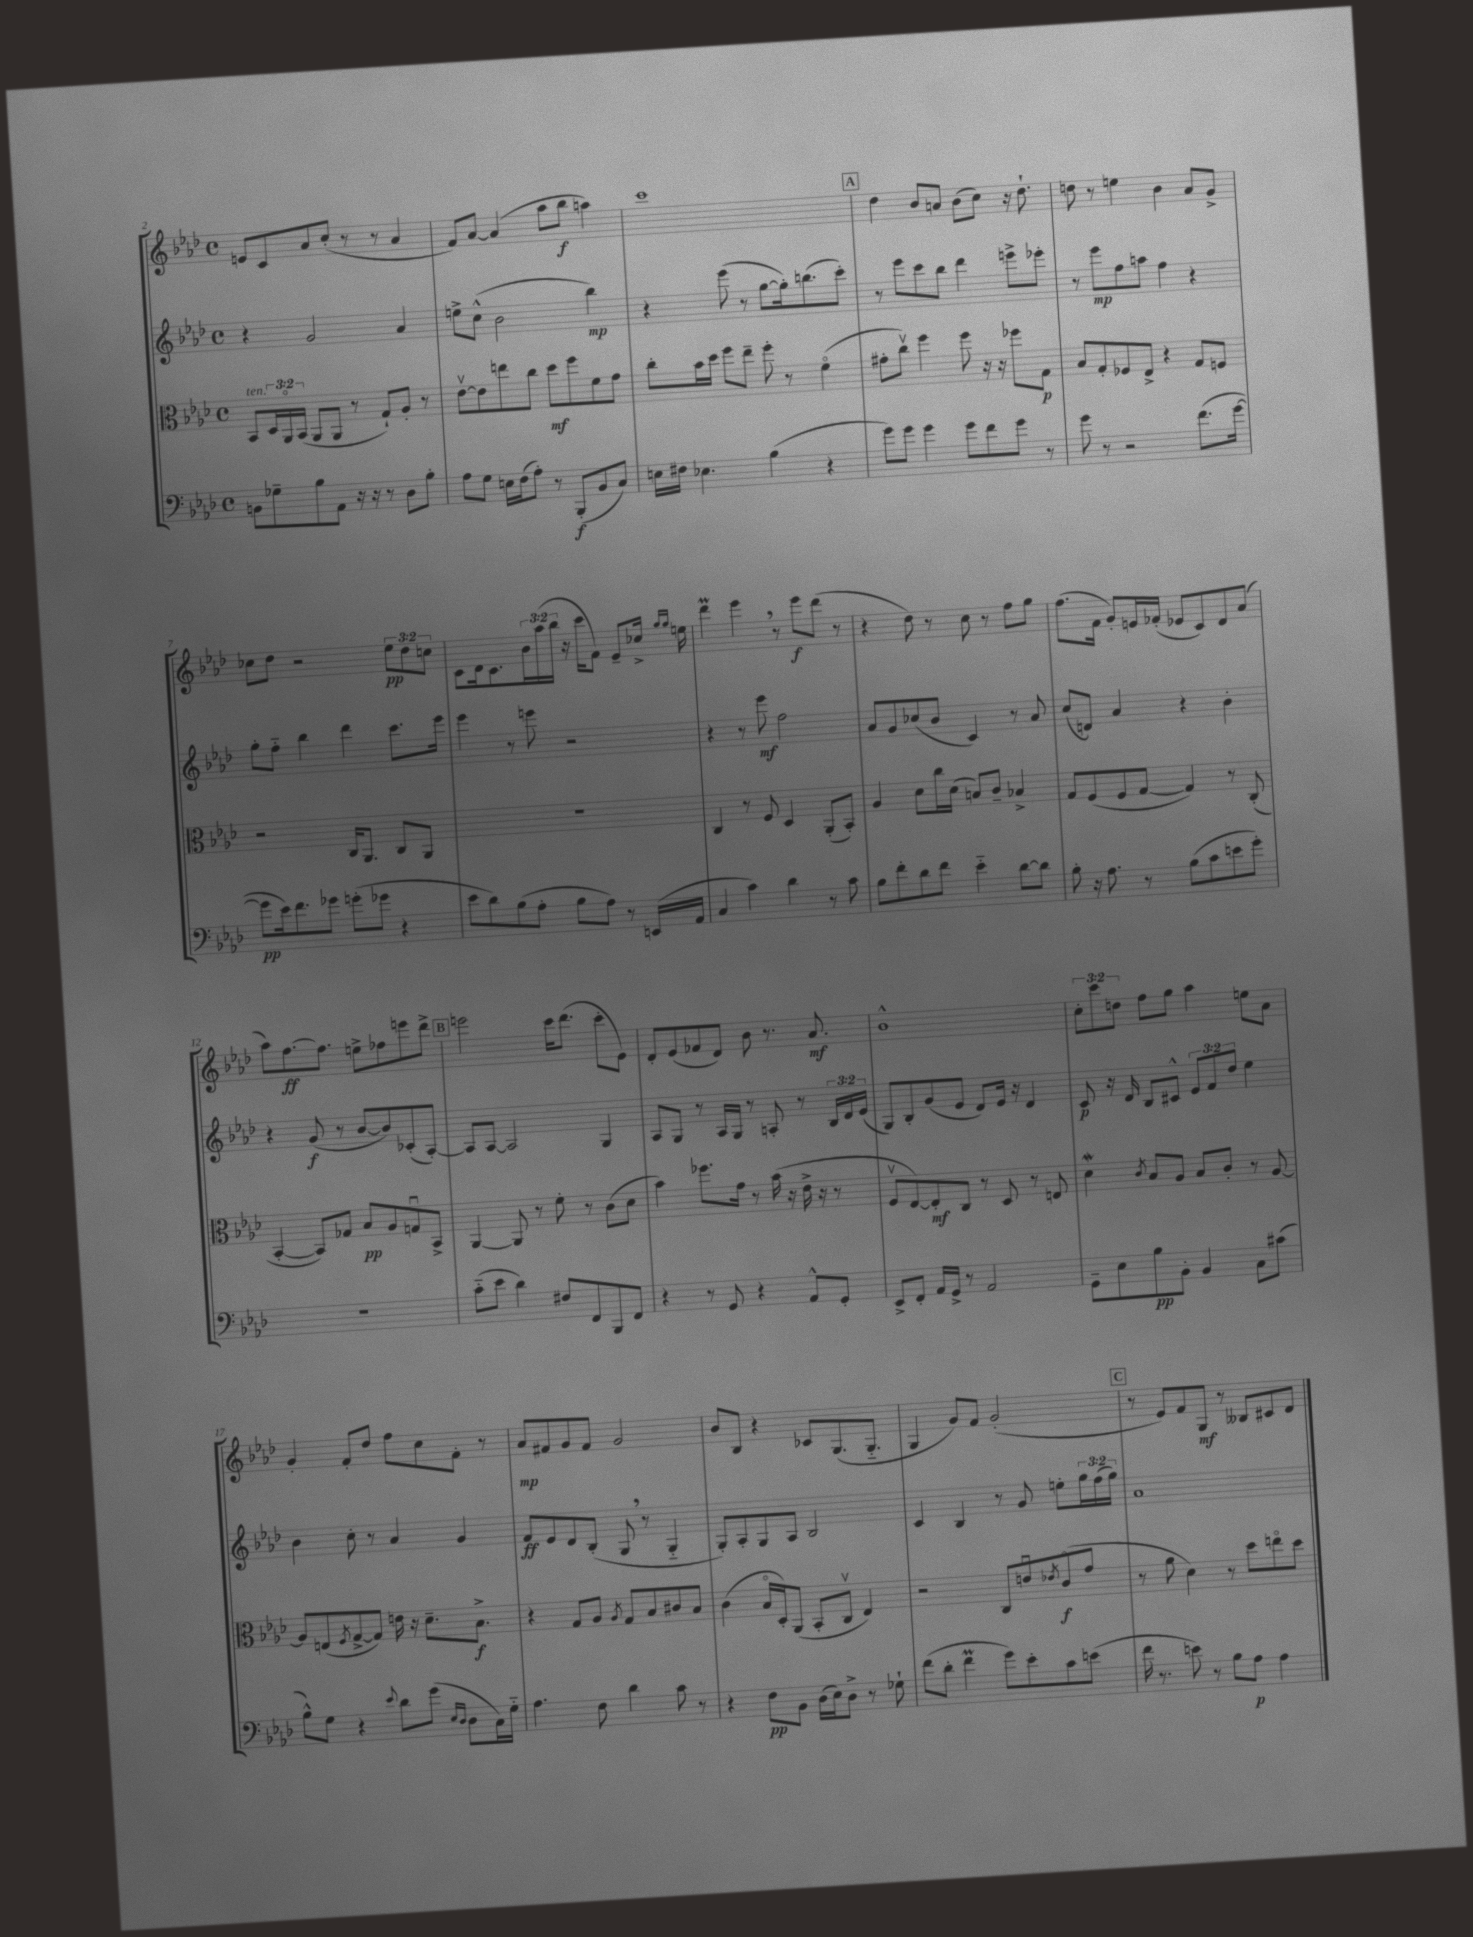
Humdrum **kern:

**kern	**kern	**kern	**kern
*staff4	*staff3	*staff2	*staff1
*clefF4	*clefC3	*clefG2	*clefG2
*k[b-e-a-d-]	*k[b-e-a-d-]	*k[b-e-a-d-]	*k[b-e-a-d-]
*M4/4	*M4/4	*M4/4	*M4/4
*met(c)	*met(c)	*met(c)	*met(c)
8BB	8BB-	4r	8e
8G-~	24D-	.	8c
.	24AA-o	.	.
.	(24BB-	.	.
8B-	8AA-	2g	8a-
8AA-	8AA-	.	(8cc'
16r	8r	.	8r
16r	.	.	.
8r	8G`)	.	8r
8D-	8A-'	4a-	4a-
8B-'	8r	.	.
=	=	=	=
8A-	[8e-v	8ee^	8f)
8G	8e-]	(8cc^^	[8a-
16E	8ee	2b-	(4a-]
(16F	.	.	.
8A-')	8cc	.	.
8r	8dd-	.	8aa-
(8BBB-'	8ff	.	8bb-
8BB-	8f	4bb-)	4aa)
8C)	8g	.	.
=	=	=	=
16E	8cc'	4r	1ccc
16F#	.	.	.
4.E-	16b-	.	.
.	16dd-	.	.
.	8ff	(8eee-	.
.	8ee-~	8r	.
(4B-	8ff'	[8gg	.
.	8r	16gg'])	.
.	.	(8.bb	.
4r	(4fo	.	.
.	.	8ccc')	.
=	=	=	=
8g)	8g#'	8r	4dd-
8g	8ccv)	8eee-	.
4g	4ff	8ccc	8b-
.	.	8bb-	8a
8g	8ff	4ddd-	(8b-
8f	16r	.	8cc)
.	16r	.	.
8g	8ff-	8eee^	16r
.	.	.	8.dd-`
8r	8G	8eee-'	.
=	=	=	=
8g	8B-	8r	8dd
8r	8G'	8eee-	8r
2r	8F-	8ff	4ee
.	8E-^	8aa	.
.	4r	4ff	4b-
(8.f	8G	4r	8a-
.	8F	.	8g^
[16g	.	.	.
=	=	=	=
8g]	2r	8gg'	8cc-
16e-)	.	8ff'~	8dd-
8.f	.	.	.
.	.	4bb-	2r
8g-	.	.	.
(8g'	16C	4ddd-	.
.	8.AA-	.	.
8g-	.	.	.
4r	8C	8.ccc	12ee-
.	.	.	12dd-
.	8AA-	.	.
.	.	.	12cc
.	.	16eee-	.
=	=	=	=
8e-	1r	4eee-	8c
8d-)	.	.	16d-
.	.	.	8.c
(8B-	.	8r	.
8A-'	.	8eee	24b-
.	.	.	(24aa-
.	.	.	24bb-
8B-	.	2r	16r
.	.	.	16ccc
8A-)	.	.	8f)
8r	.	.	8e-~
(16EE	.	.	16cc-^
.	.	.	16qqgg
.	.	.	16qqgg
16AA-	.	.	16ee
=	=	=	=
4C	4C	4r	4ddd-
4c)	8r	8r	4eee-
.	8F	8eee-	.
4d-	4D-	2ff	8r
.	.	.	8eee-
8r	(8AA-'	.	(8ddd-
8c	8BB-')	.	8r
=	=	=	=
8B-	4A-	8a-	4r
8f'	.	8g	.
8d-	8d-	(8cc-	8dd-)
8f	16cc	8b-	8r
.	(16d-	.	.
4e-'~	8B)	4c)	8cc
.	8c~	.	8r
[8d-	4B-^	8r	8ff
8d-]	.	8a-	8gg
=	=	=	=
8B-'	8G	(8cc	(8.ff
16r	(8F	8d)	.
8.A-	.	.	16f
.	8F	4a-	8g')
8r	[8G	.	16e
.	.	.	(16f-'
(8B-	4G])	4r	8e-
8c	.	.	8c)
8e	8r	4b-'	8d-
8g')	(8C'	.	(8a-
=	=	=	=
1r	[4BB-'	4r	8aa-)
.	.	.	[8.ff
.	8BB-])	(8g	.
.	.	.	8.ff]
.	8G-	8r	.
.	8B-	[8b-	8ee^
.	8A-	8b-])	8ff-
.	8Gu	(8c-'	8eee
.	8BB-^	[8A-')	8ddd-^
=	=	=	=
(8c'~	[4AA-	8A-]	2eee
8e-	.	[8A-	.
4d-)	8AA-]	2A-]	.
.	8r	.	.
8F#	8f'	.	16ccc
.	.	.	(8.ddd-
8FF	8r	.	.
8BBB-	(8c	4G	8ccc'
8FF	8d-	.	8e-)
=	=	=	=
4r	4b-)	8A-	8d-'
.	.	8G	(8e-
8r	8.ff-	8r	8f-
8GG	.	16A-	8d-)
.	16g	16G	.
4r	8r	8r	8b-
.	(16b-	8A'	8.r
.	16r	.	.
8AA-^^	16e-^	8r	.
.	16r	.	8.a-
8GG'	8r	24B-	.
.	.	24d-	.
.	.	(24e-	.
=	=	=	=
8EE-^	8Fv	8G)	1b-^^
8FF'	[8E-)	8B-'	.
16AA-	8E-']	(8g	.
16GG^	.	.	.
8r	8C	8e-	.
2AA-	8r	8d-)	.
.	8D-	16e-	.
.	.	16r	.
.	8r	4d-	.
.	8E	.	.
=	=	=	=
8GG~	4d-	8c	12cc'
.	.	.	12ccc
8E-	.	16r	.
.	.	.	12dd
.	.	16d-	.
.	8qc	.	.
8B-	8B-	8B-	8ff
8BB-'	8A-	8c#^^	8gg
4BB-	8B-	12e-	4aa-
.	.	12f	.
.	8c'	.	.
.	.	12dd-	.
8C	8r	4ee-	8ee
(8c#	[8A-	.	8a-
=	=	=	=
8B-^^)	8A-]	4b-	4g'
8G	(8E	.	.
.	8qF	.	.
4r	[8G^	8cc'	8f'
.	8G])	8r	8dd-
8qqe-	.	.	.
8d-	16e	4a-	8ff
.	16r	.	.
(8g	8.d-~	.	8cc
16qqE-	.	.	.
16qqD-	.	.	.
8D-	.	4g	8f'
.	8.B-^	.	.
16C)	.	.	8r
16G'~	.	.	.
=	=	=	=
4.A-	4r	8f	8a-
.	.	8e-	8f#
.	8G	8d-	8g
8F	8A-	(8B-'	8f#
.	8qA-	.	.
4d-	8G	8G	2g
.	8B-	8r	.
8c	8c#	4G'~	.
8r	8B-	.	.
=	=	=	=
4r	(4c	8G')	8b-
.	.	8A-'	8B-
8F	16B-o	8G	4r
.	16D-')	.	.
8BB-	(8AA-	8A-	.
(16D-	8BB-'	2B-	8c-
16E-)	.	.	.
8D-^	8Cv	.	(8.G
8r	4E-)	.	.
.	.	.	8.G'~
8G-`	.	.	.
=	=	=	=
(8f	2r	4c	4G
8d-'	.	.	.
4f	.	4B-	8g)
.	.	.	8f
8g)	8C	8r	(2g'
8e-'	8eu	8g	.
.	8qe-	.	.
8c	(8co	8ee'	.
(8e	8g	24gg	.
.	.	(24ff	.
.	.	24gg)	.
=	=	=	=
16f	8r	1a-	8r
8.r	.	.	.
.	8a-	.	8e-)
8e)	4d-)	.	8f
8r	.	.	8G
8B-	8r	.	8r
8A-	8dd-	.	8B--
4A-	8eeo	.	8c#
.	8dd-	.	8d-
==	==	==	==
*-	*-	*-	*-
